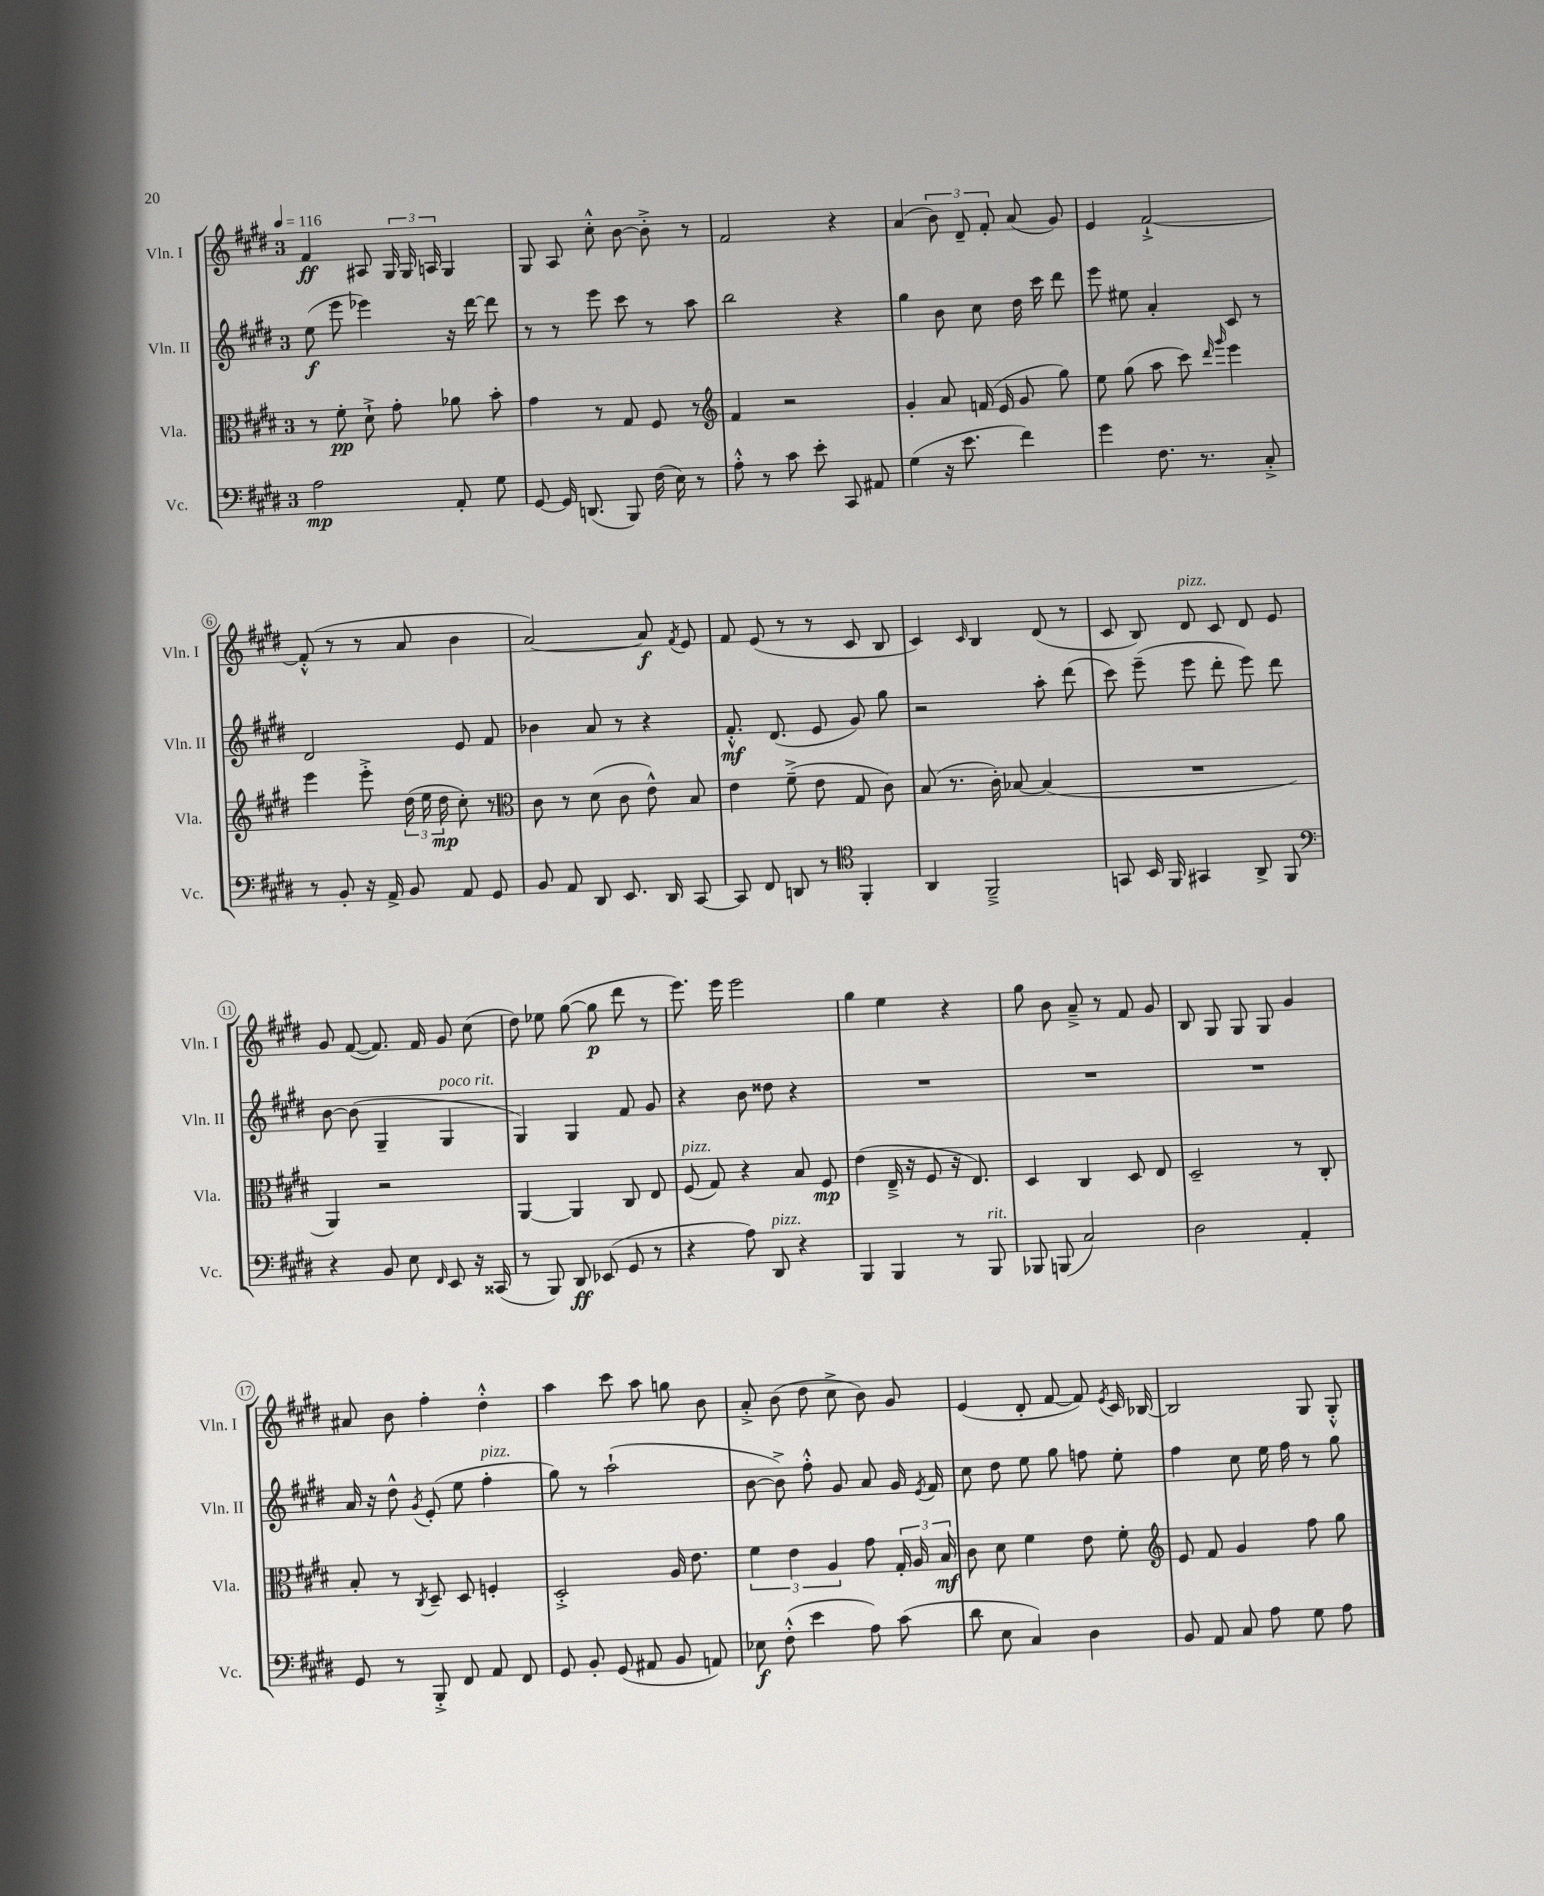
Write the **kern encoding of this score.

**kern	**kern	**kern	**kern
*staff4	*staff3	*staff2	*staff1
*clefF4	*clefC3	*clefG2	*clefG2
*k[f#c#g#d#]	*k[f#c#g#d#]	*k[f#c#g#d#]	*k[f#c#g#d#]
*M3/4	*M3/4	*M3/4	*M3/4
*MM116	*MM116	*MM116	*MM116
2A	8r	(8ee	4f#
.	8f#'	8eee	.
.	8d#`^	4eee-)	8A#
.	8g#'	.	24G#
.	.	.	24G#
.	.	.	24A
8AA'	8a-	16r	4G#
.	.	[16ddd#	.
8G#	8b'	8ddd#]	.
=	=	=	=
[8GG#	4g#	8r	8G#
16GG#]	.	8r	8A
(8.DD	.	.	.
.	8r	8eee	8cc#'^^
8BBB)	8G#	8ccc#	[8b
(16F#	8F#	8r	8b'^]
16E)	.	.	.
8r	8r	8aa	8r
=	=	=	=
*	*clefG2	*	*
8A'^^	4f#	2bb	2f#
8r	.	.	.
8c#	2r	.	.
8e'	.	.	.
8CC#	.	4r	4r
8AA#	.	.	.
=	=	=	=
(4G#	4g#'	4gg#	(4a
16r	8a	8b	12b)
8.e	.	.	.
.	.	.	12d#~
.	(16f	8cc#	.
.	.	.	12f#'
.	16e	.	.
4f#)	8g#	16dd#	(8a
.	.	16ccc#	.
.	8gg#)	8ddd#	8g#)
=	=	=	=
4g#	8ee	8eee	4e
.	(8gg#	8ee#	.
8.F#	8aa	4a'	[2f#`^
.	8ccc#)	.	.
8.r	.	.	.
.	16qqddd#	.	.
.	16qqggg#	.	.
.	4eee	8c#	.
8C#'^	.	8r	.
=	=	=	=
8r	4eee	2d#	(8f#'^^]
8BB'	.	.	8r
16r	8eee'^	.	8r
16AA^	.	.	.
8BB	(24dd#	.	8a
.	24ee	.	.
.	24dd#	.	.
8AA	8cc#')	8e	4b
8GG#	8r	8f#	.
=	=	=	=
*	*clefC3	*	*
8BB	8c#	4b-	[2a)
8AA	8r	.	.
8DD#	(8d#	8a	.
8.EE	8c#	8r	.
.	8e^^)	4r	8a]
16DD#	.	.	.
.	.	.	8qf#
[8CC#	8B	.	8e
=	=	=	=
8CC#]	4e	8.f#'^^	8f#
8FF#	.	.	(8e
.	.	(8.d#	.
8DD	(8f#~^	.	8r
8r	8e	8e	8r
*clefC4	*	*	*
4FF#'	8G#	8g#)	8c#
.	8c#)	8gg#	8B
=	=	=	=
4AA	(8B	2r	4c#)
.	8.r	.	.
.	.	.	16qqc#
2FF#~^	.	.	4B
.	16c#')	.	.
.	[8B-	.	.
.	(4B-]	8aa'	(8d#
.	.	(8ddd#	8r
=	=	=	=
8GG	2.r	8ccc#)	8c#
16BB	.	(8eee~	8B)
16FF#	.	.	.
4GG#	.	8eee	8d#
.	.	8ddd#'	8c#
8AA^	.	8eee)	8d#
8FF#	.	8ddd#	8e
=	=	=	=
*clefF4	*	*	*
4r	4AA)	[8b	8g#
.	.	(8b]	([8f#
8BB	2r	4G#~	8.f#])
8E	.	.	.
.	.	.	16f#
16qqFF#	.	.	.
8EE	.	4G#	8g#
16r	.	.	(8cc#
(16CC##	.	.	.
=	=	=	=
8r	[4AA	4G#)	8dd#)
8BBB)	.	.	8ee-
8DD#	4AA]	4G#	([8gg#
(8EE-	.	.	8gg#]
8GG#	8C#	8f#	8ddd#
8r	8E	8g#	8r
=	=	=	=
4r	(8F#	4r	8.eee)
.	8G#)	.	.
.	.	.	16eee
8A)	4r	8b	2eee
8DD#	.	8dd##	.
4r	8B	4r	.
.	8F#	.	.
=	=	=	=
4BBB	(4e	2.r	4gg#
4BBB	16E~^	.	4ee
.	16r	.	.
.	8F#	.	.
8r	16r	.	4r
.	8.E)	.	.
8BBB	.	.	.
=	=	=	=
8BBB-	4D#	2.r	8gg#
(8BBB	.	.	8b
2C#)	4C#	.	8a~^
.	.	.	8r
.	8D#	.	8f#
.	8E	.	8g#
=	=	=	=
2D#	2D#~	2.r	8B
.	.	.	8G#
.	.	.	8G#
.	.	.	8G#
4AA'	8r	.	4g#
.	8C#'	.	.
=	=	=	=
8GG#	8B'	16a	8a#
.	.	16r	.
8r	8r	8dd#^^	8b
.	8qC#	8qg#	.
8BBB'^	8D#~	(8e'	4ff#'
8FF#	8D#	8ee	.
8AA	4F'	4ff#'	4dd#'^^
8FF#	.	.	.
=	=	=	=
8GG#	2D#'^	8gg#)	4aa
8BB'	.	8r	.
(8GG#	.	(2aa`	8ccc#
8AA#	.	.	8aa
8BB	16A	.	8gg
.	8.e	.	.
8AA)	.	.	8b
=	=	=	=
8E-	6f#	[8b	8a'^
(8F#'^^	.	8b^])	(8b
.	6e	.	.
4e	.	8ff#'^^	8dd#
.	6A	.	.
.	.	8g#	8cc#^
8A)	8g#	8a	8b)
(8c#	24G#'	16g#	8g#
.	24A	.	.
.	.	8qe	.
.	.	16f#	.
.	24B	.	.
=	=	=	=
8d#	8c#	8cc#	(4e
8E	8d#	8dd#	.
4C#)	4f#	8ee	8d#'
.	.	8gg#	[8f#
4D#	8e	8ff	8f#])
.	.	.	8qe
.	8f#'	8ee'	16c#
.	.	.	[16B-
=	=	=	=
*	*clefG2	*	*
8BB	8e	4ff#	2B-]
8AA	8f#	.	.
8C#	4g#	8cc#	.
8A	.	16ee	.
.	.	16ff#	.
8G#	8ff#	8r	8G#
8A	8gg#	8gg#	8G#'^^
==	==	==	==
*-	*-	*-	*-
